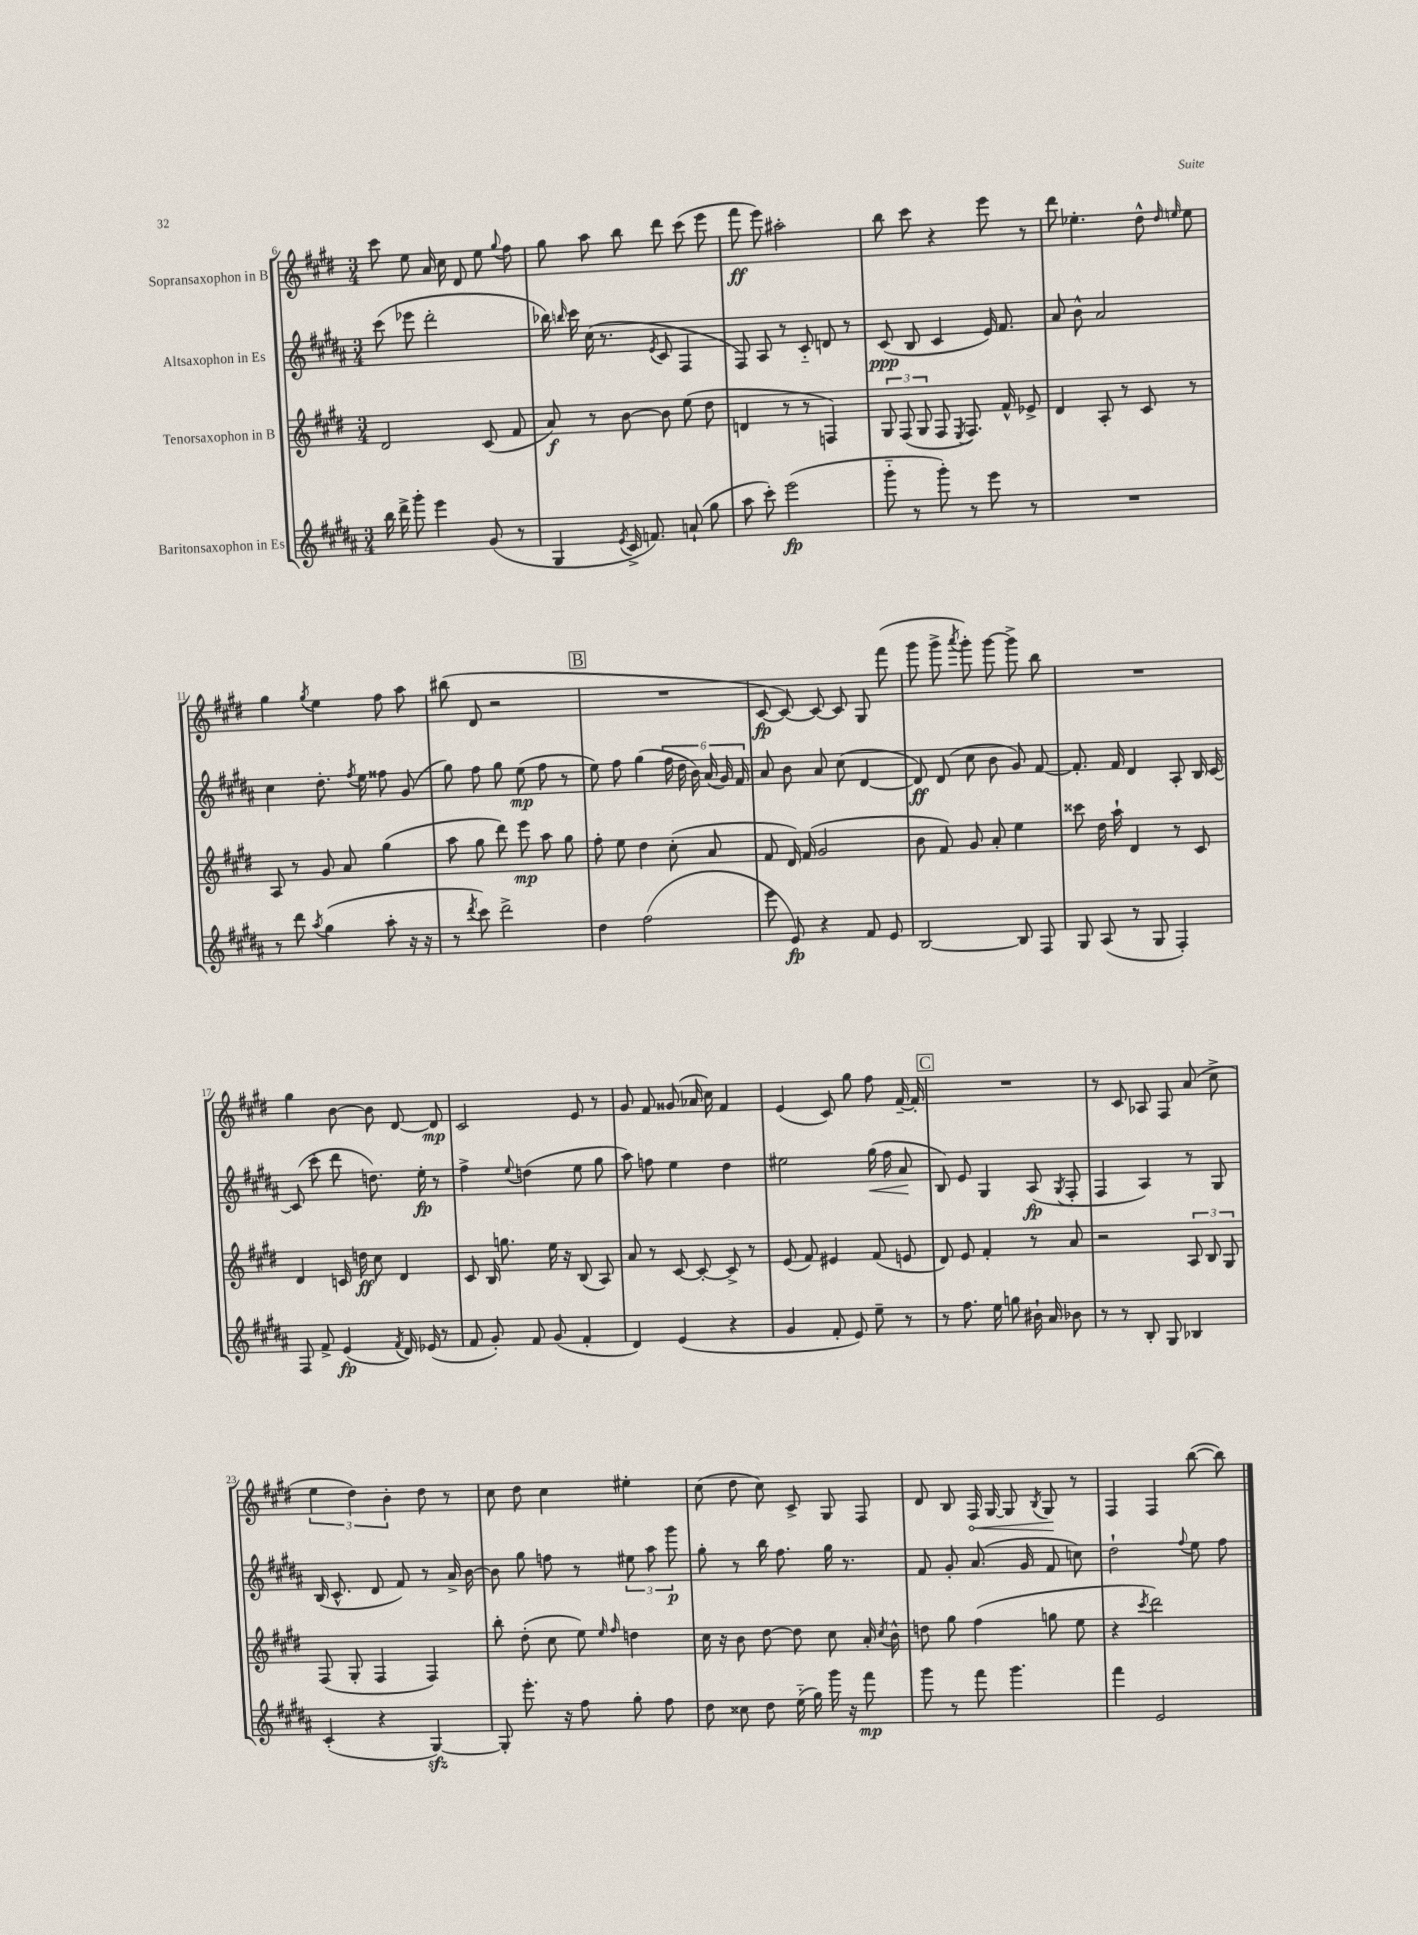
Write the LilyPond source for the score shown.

<<
\new StaffGroup <<
\new Staff = "s0" \with { instrumentName = "Sopransaxophon in B" } {
    \clef treble \key e \major \numericTimeSignature \time 3/4
    \autoBeamOff cis'''8 e''8 a'16 cis''16 dis'8 e''8 \appoggiatura { gis''8 } fis''8 |
    gis''8 a''8 b''8 dis'''8 cis'''8( e'''8 |
    fis'''8\ff e'''8) ais''2-. |
    b''8 cis'''8 r4 e'''8 r8 |
    dis'''8 ees''4.-. dis''8-^ \grace { dis''16 e''16 } e''8 |
    gis''4 \acciaccatura { gis''8 } e''4 fis''8 a''8 |
    bis''8( dis'8 r2 |
    \mark \markup { \box "B" } R2. |
    cis'8~\fp cis'8~) cis'8~ cis'8 gis8 fis'''8( |
    gis'''8 gis'''8-> \acciaccatura { a'''8 } gis'''8-.) gis'''8~ gis'''8-> b''8 |
    R2. |
    gis''4 b'8~ b'8 dis'8~ dis'8\mp |
    cis'2 e'8 r8 |
    gis'8 fis'8 gisis'8( aes'16 cis''16) fis'4 |
    e'4( cis'8) gis''8 fis''8 fis'16~-- fis'16-. |
    \mark \markup { \box "C" } R2. |
    r8 cis'8 aes8 fis8 a'8( cis''8-> |
    \tuplet 3/2 { e''4 dis''4) b'4-. } dis''8 r8 |
    cis''8 dis''8 cis''4 eis''4-. |
    cis''8( dis''8 cis''8) cis'8-> gis8 fis8 |
    dis'8 b8 \once \override Hairpin.circled-tip = ##t fis16\< gis16~ gis8 \acciaccatura { b8 } gis8\! r8 |
    fis4 fis4 b''8~( b''8) \bar "|." |
}
\new Staff = "s1" \with { instrumentName = "Altsaxophon in Es" } {
    \clef treble \key b \major \numericTimeSignature \time 3/4
    \autoBeamOff cis'''8( ees'''8 dis'''2-. |
    bes''16) \grace { b''16 } cis'''16 cis''16( r8. \acciaccatura { e'8 } cis'8 fis4 |
    fis8) ais8 r8 cis'8-_ d'8 r8 |
    cis'8\ppp( b8 cis'4 e'16) fis'8. |
    ais'8 b'8-^ ais'2 |
    cis''4 dis''8.-. \acciaccatura { fis''8 } e''16 fisis''8 gis'8( |
    gis''8) fis''8 gis''8 e''8\mp( fis''8 r8 |
    \mark \markup { \box "B" } e''8) fis''8 gis''4( \tuplet 6/4 { fis''16 dis''16 b'16) ais'16( gis'16) fis'16 } |
    ais'8 b'8 ais'8 cis''8( dis'4~ |
    dis'8\ff) dis'8( cis''8 b'8 gis'8) fis'8~ |
    fis'8.-. fis'16 dis'4 ais8-. b16 cis'16~ |
    cis'8( cis'''8-. dis'''8 d''8.) e''16-.\fp r8 |
    fis''4-> \appoggiatura { e''8 } d''4( e''8 gis''8 |
    ais''8) f''8 e''4 dis''4 |
    eis''2 gis''16\<( fis''16 ais'8\! |
    \mark \markup { \box "C" } b8) e'8 gis4 ais8\fp( \acciaccatura { gis8 } fis8-. |
    fis4 ais4) r8 gis8 |
    b16( cis'8.-^ dis'8 fis'8) r8 ais'16-> b'16~ |
    b'8 gis''8 f''8 r8 \tuplet 3/2 { eis''8 ais''8 gis'''8\p } |
    gis''8-. r8 b''16 fis''8. gis''16 r8. |
    fis'8 gis'8-. ais'8.( gis'16 fis'8 c''8) |
    dis''2-! \appoggiatura { fis''8 } e''8 fis''8 \bar "|." |
}
\new Staff = "s2" \with { instrumentName = "Tenorsaxophon in B" } {
    \clef treble \key e \major \numericTimeSignature \time 3/4
    \autoBeamOff dis'2 cis'8( fis'8 |
    a'8\f) r8 b'8~ b'8 e''8( dis''8 |
    d'4 r8 r8 f4) |
    \tuplet 3/2 { gis8 fis8( gis8 } fis8 \acciaccatura { e8 } fis8.) fis'16-^ ees'8-> |
    dis'4 a8-. r8 cis'8 r8 |
    a8 r8 gis'8 a'8 gis''4( |
    a''8 gis''8 dis'''8) e'''8\mp a''8 gis''8 |
    \mark \markup { \box "B" } fis''8-. e''8 dis''4 cis''8-.( a'8 |
    fis'8 dis'16) fis'16( gis'2 |
    b'8 fis'8) gis'8 a'8-. e''4 |
    cisis'''8 dis''16 a''16-! dis'4 r8 cis'8 |
    dis'4 c'16 d''16\ff cis''8 dis'4 |
    cis'8 b16 g''8. e''16 r16 b8( a8) |
    a'8 r8 cis'8~ cis'8~-. cis'8-> r8 |
    e'8( fis'8) eis'4 fis'8( e'8 |
    \mark \markup { \box "C" } dis'8) e'8 fis'4-. r8 a'8 |
    r2 \tuplet 3/2 { a8 b8 gis8 } |
    fis8( gis8-. fis4 fis4) |
    b''8-. dis''8-.( cis''8 e''8) \grace { e''16 fis''16 } d''4 |
    cis''16 r16 b'8 dis''8~ dis''8 cis''8 a'16-. \acciaccatura { cis''8 } b'16-^ |
    d''8 gis''8 fis''4( g''8 e''8 |
    r4 \acciaccatura { cis'''8 } dis'''2) \bar "|." |
}
\new Staff = "s3" \with { instrumentName = "Baritonsaxophon in Es" } {
    \clef treble \key b \major \numericTimeSignature \time 3/4
    \autoBeamOff b''16 dis'''16-> gis'''8-. e'''4 gis'8( r8 |
    gis4 \acciaccatura { e'8 } cis'16-> f'8.) a'8-!( gis''8 |
    ais''8 cis'''8-.) e'''2\fp( |
    gis'''8-_ r8 gis'''8-.) r8 e'''8 r8 |
    R2. |
    r8 dis'''8 \acciaccatura { ais''8 } gis''4( ais''8-. r16 r16 |
    r8 \acciaccatura { dis'''8 } cis'''8) dis'''2-> |
    \mark \markup { \box "B" } dis''4 fis''2( |
    e'''8 e'8\fp) r4 fis'8 e'8 |
    b2~ b8 fis8 |
    gis8 ais8( r8 gis8 fis4-.) |
    fis8 fis'8-> e'4\fp( \acciaccatura { fis'8 } dis'16) ees'16( r8 |
    fis'8 gis'8-.) fis'8 gis'8( fis'4-. |
    dis'4) e'4( r4 |
    gis'4 fis'8-. e'8) e''8-- r8 |
    \mark \markup { \box "C" } r8 fis''8. e''16 g''8 bis'16-! ais'16 bes'8 |
    r8 r8 b8-. gis8 bes4 |
    cis'4-.( r4 gis4~\sfz) |
    gis8-. e'''8.-. r16 fis''8 gis''8-. fis''8 |
    dis''8 cisis''8 dis''8 e''16-_( gis''16) gis'''16 r16 fis'''8\mp |
    gis'''8 r8 fis'''8 gis'''4. |
    fis'''4 e'2 \bar "|." |
}
>>
>>
\layout { \context { \Score currentBarNumber = #6 } }
